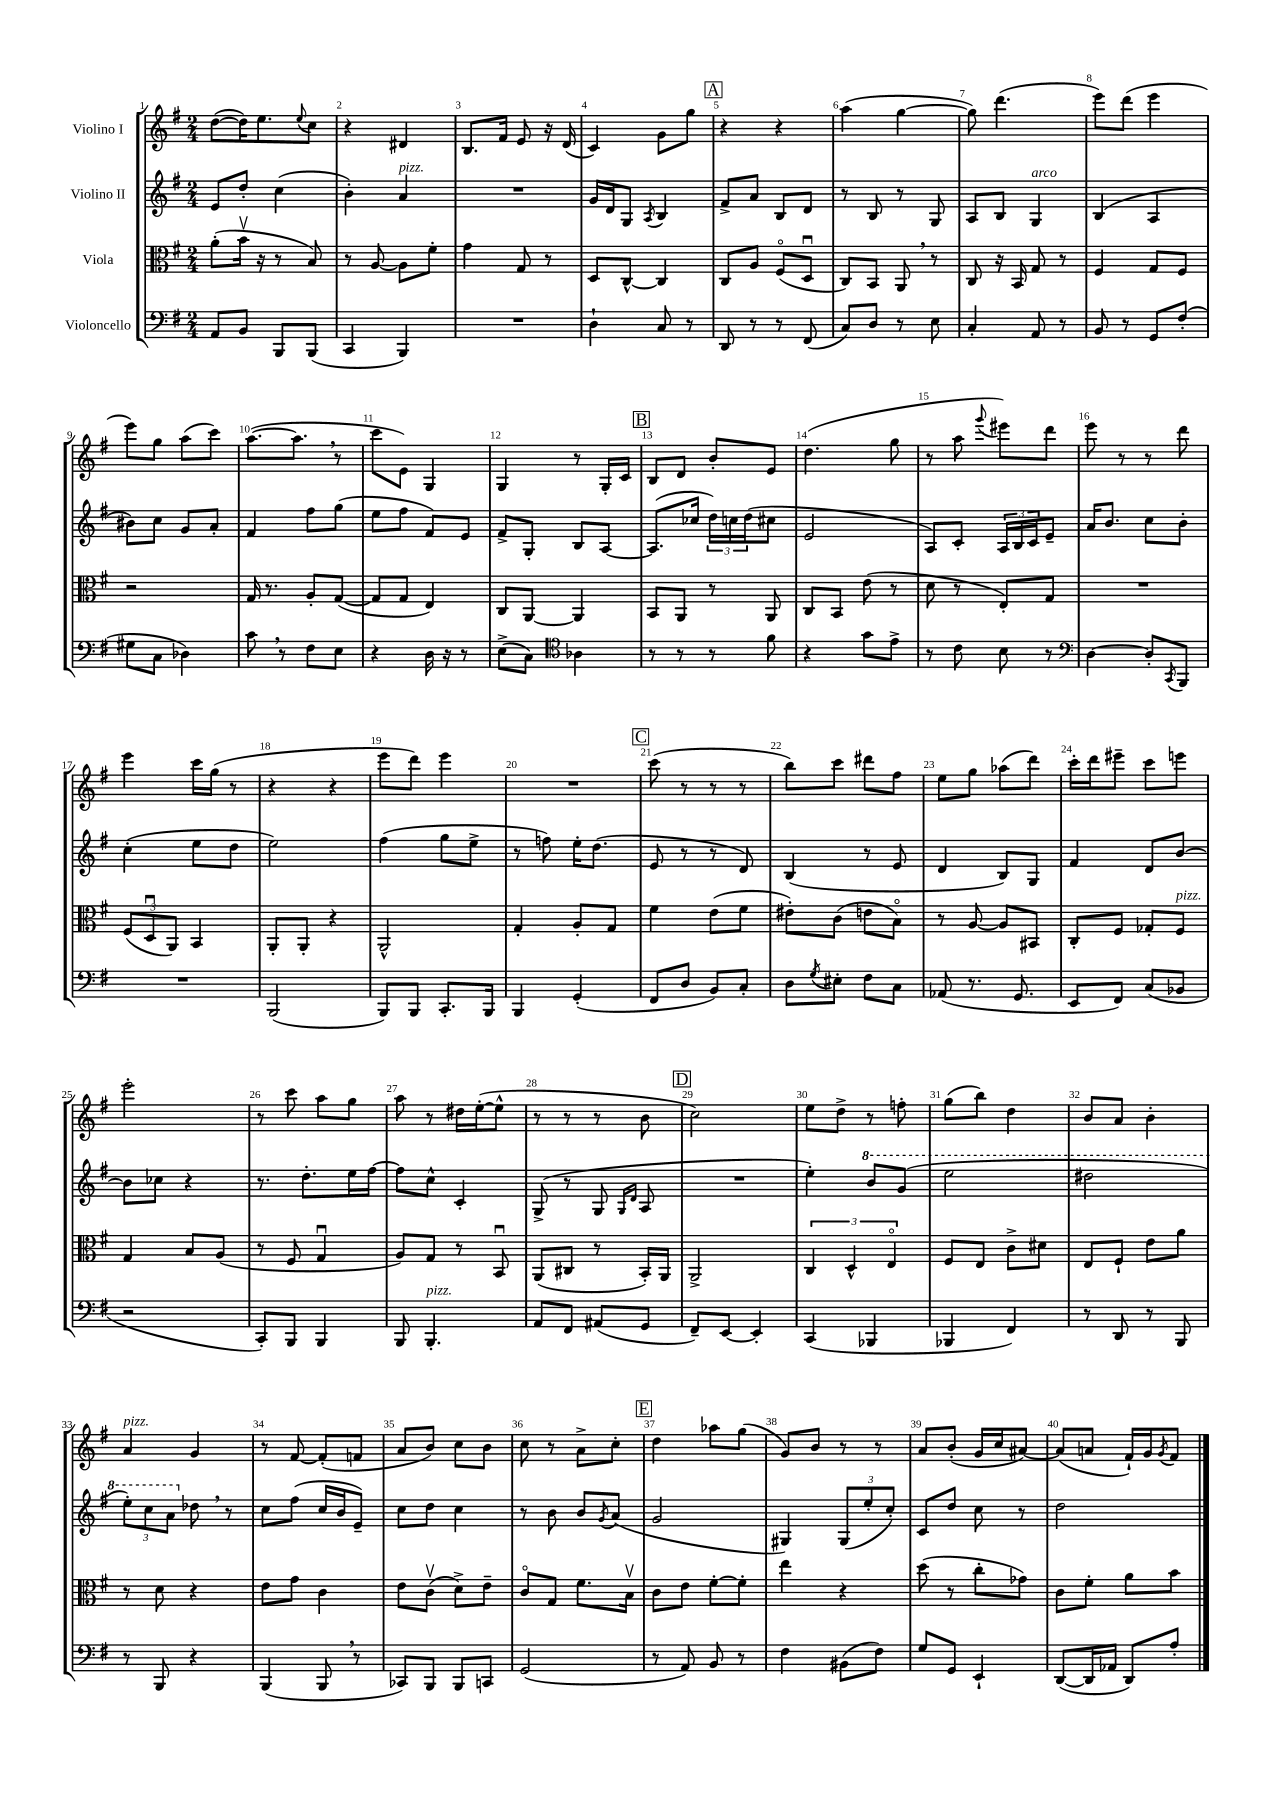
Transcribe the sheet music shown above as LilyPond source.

<<
\new StaffGroup <<
\new Staff = "s0" \with { instrumentName = "Violino I" } {
    \clef treble \key g \major \numericTimeSignature \time 2/4
    d''8~( d''16) e''8. \appoggiatura { e''8 } c''8 |
    r4 dis'4 |
    b8. fis'16 e'8 r16 d'16( |
    c'4) g'8 g''8 |
    \mark \markup { \box "A" } r4 r4 |
    a''4( g''4~ |
    g''8) d'''4.( |
    e'''8) d'''8( e'''4 |
    e'''8) g''8 a''8( c'''8) |
    a''8.~( a''8. \breathe r8 |
    c'''8 e'8) g4 |
    g4 r8 g16-. c'16 |
    \mark \markup { \box "B" } b8 d'8 b'8-. e'8 |
    d''4.( g''8 |
    r8 a''8 \appoggiatura { g'''8 } eis'''8) d'''8 |
    e'''8 r8 r8 d'''8 |
    e'''4 c'''16 g''16( r8 |
    r4 r4 |
    e'''8 d'''8) e'''4 |
    R2 |
    \mark \markup { \box "C" } c'''8( r8 r8 r8 |
    b''8) c'''8 dis'''8 fis''8 |
    e''8 g''8 aes''8( d'''8) |
    c'''16-. d'''16 eis'''8-- c'''8 e'''8 |
    e'''2-. |
    r8 c'''8 a''8 g''8 |
    a''8 r8 dis''16 e''16~-.( e''8-^ |
    r8 r8 r8 b'8 |
    \mark \markup { \box "D" } c''2) |
    e''8 d''8-> r8 f''8-. |
    g''8( b''8) d''4 |
    b'8 a'8 b'4-. |
    a'4^\markup { \italic "pizz." } g'4 |
    r8 fis'8~ fis'8-.( f'8 |
    a'8 b'8) c''8 b'8 |
    c''8 r8 a'8-> c''8-. |
    \mark \markup { \box "E" } d''4 aes''8 g''8( |
    g'8) b'8 r8 r8 |
    a'8 b'8-.( g'16 c''16 ais'8~) |
    ais'8( a'8 fis'16-!) g'16 \acciaccatura { g'8 } fis'8 \bar "|." |
}
\new Staff = "s1" \with { instrumentName = "Violino II" } {
    \clef treble \key g \major \numericTimeSignature \time 2/4
    e'8 d''8-. c''4( |
    b'4-.) a'4^\markup { \italic "pizz." } |
    R2 |
    g'16 d'16 g8 \acciaccatura { a8 } b4 |
    \mark \markup { \box "A" } fis'8-> a'8 b8 d'8 |
    r8 b8 r8 g8 |
    a8 b8 g4^\markup { \italic "arco" } |
    b4( a4 |
    bis'8) c''8 g'8 a'8-. |
    fis'4 fis''8 g''8( |
    e''8 fis''8 fis'8) e'8 |
    fis'8-> g8-. b8 a8~ |
    \mark \markup { \box "B" } a8.( ces''16 \tuplet 3/2 { d''16) c''16 d''16( } cis''8 |
    e'2 |
    a8) c'8-. \tuplet 3/2 { a16 b16 c'16 } e'8-- |
    a'16 b'8. c''8 b'8-. |
    c''4-.( e''8 d''8 |
    e''2) |
    fis''4( g''8 e''8-> |
    r8 f''8) e''16-. d''8.( |
    \mark \markup { \box "C" } e'8 r8 r8 d'8) |
    b4( r8 e'8 |
    d'4 b8) g8 |
    fis'4 d'8 b'8~ |
    b'8 ces''8 r4 |
    r8. d''8.-. e''16 fis''16~ |
    fis''8 c''8-^ c'4-. |
    g8->( r8 g8 \grace { g16 d'16 } a8 |
    \mark \markup { \box "D" } R2 |
    e''4-.) \ottava #1 b''8 g''8( |
    e'''2 |
    dis'''2 |
    \tuplet 3/2 { e'''8-.) c'''8 a''8 \ottava #0 } des''8 \breathe r8 |
    c''8 fis''8( c''16 b'16 e'8--) |
    c''8 d''8 c''4 |
    r8 b'8 b'8 \acciaccatura { g'8 } a'8( |
    \mark \markup { \box "E" } g'2 |
    gis4) \tuplet 3/2 { gis8( e''8-. c''8-.) } |
    c'8 d''8 c''8 r8 |
    d''2 \bar "|." |
}
\new Staff = "s2" \with { instrumentName = "Viola" } {
    \clef alto \key g \major \numericTimeSignature \time 2/4
    a'8-.( b'16\upbow r16 r8 b8) |
    r8 a8~ a8 fis'8-. |
    g'4 g8 r8 |
    d8 c8~-^ c4 |
    \mark \markup { \box "A" } c8 a8 fis8\flageolet( d8\downbow |
    c8) b,8 a,8 \breathe r8 |
    c8 r16 b,16 g8 r8 |
    fis4 g8 fis8 |
    r2 |
    g16 r8. a8-. g8~( |
    g8 g8 e4) |
    c8 a,8~ a,4 |
    \mark \markup { \box "B" } b,8 a,8 r8 a,8 |
    c8 b,8 e'8( r8 |
    d'8 r8 e8-.) g8 |
    R2 |
    \tuplet 3/2 { fis8( d8\downbow a,8) } b,4 |
    a,8-. a,8-. r4 |
    a,2-^ |
    g4-. a8-. g8 |
    \mark \markup { \box "C" } fis'4 e'8( fis'8 |
    eis'8-.) c'8( e'8 b8\flageolet) |
    r8 a8~ a8 bis,8 |
    c8-. fis8 ges8-. fis8^\markup { \italic "pizz." } |
    g4 b8 a8( |
    r8 fis8 g4\downbow |
    a8) g8 r8 b,8\downbow |
    a,8( cis8 r8 b,16-.) a,16 |
    \mark \markup { \box "D" } a,2-> |
    \tuplet 3/2 { c4 d4-^ e4\flageolet } |
    fis8 e8 c'8-> dis'8 |
    e8 fis8-! e'8 a'8 |
    r8 d'8 r4 |
    e'8 g'8 c'4 |
    e'8 c'8\upbow( d'8->) e'8-- |
    c'8\flageolet g8 fis'8. b16\upbow |
    \mark \markup { \box "E" } c'8 e'8 fis'8~-. fis'8-. |
    e''4 r4 |
    d''8( r8 c''8-. ges'8) |
    c'8 fis'8-. a'8 b'8 \bar "|." |
}
\new Staff = "s3" \with { instrumentName = "Violoncello" } {
    \clef bass \key g \major \numericTimeSignature \time 2/4
    a,8 b,8 b,,8 b,,8( |
    c,4 b,,4) |
    R2 |
    d4-! c8 r8 |
    \mark \markup { \box "A" } d,8 r8 r8 fis,8( |
    c8) d8 r8 e8 |
    c4-. a,8 r8 |
    b,8 r8 g,8 fis8-.( |
    gis8 c8 des4) |
    c'8 \breathe r8 fis8 e8 |
    r4 d16 r16 r8 |
    e8->( c8) \clef tenor aes4 |
    \mark \markup { \box "B" } r8 r8 r8 fis'8 |
    r4 g'8 e'8-> |
    r8 c'8 b8 r8 |
    \clef bass d4~ d8-. \acciaccatura { c,8 } b,,8 |
    R2 |
    b,,2( |
    b,,8) b,,8 c,8.-. b,,16 |
    b,,4 g,4-.( |
    \mark \markup { \box "C" } fis,8 d8 b,8) c8-. |
    d8 \acciaccatura { g8 } eis8-. fis8 c8 |
    aes,8( r8. g,8. |
    e,8 fis,8) c8( bes,8 |
    r2 |
    c,8-.) b,,8 b,,4 |
    b,,8 b,,4.-.^\markup { \italic "pizz." } |
    a,8 fis,8 ais,8( g,8 |
    \mark \markup { \box "D" } fis,8--) e,8~ e,4-. |
    c,4( bes,,4 |
    bes,,4 fis,4) |
    r8 d,8 r8 b,,8 |
    r8 b,,8 r4 |
    b,,4( b,,8 \breathe r8 |
    ces,8) b,,8 b,,8 c,8 |
    g,2( |
    \mark \markup { \box "E" } r8 a,8) b,8 r8 |
    fis4 bis,8( fis8) |
    g8 g,8 e,4-! |
    d,8~( d,16 aes,16 d,8) a8-. \bar "|." |
}
>>
>>
\layout { \context { \Score \override BarNumber.break-visibility = ##(#f #t #t) barNumberVisibility = #all-bar-numbers-visible } }
